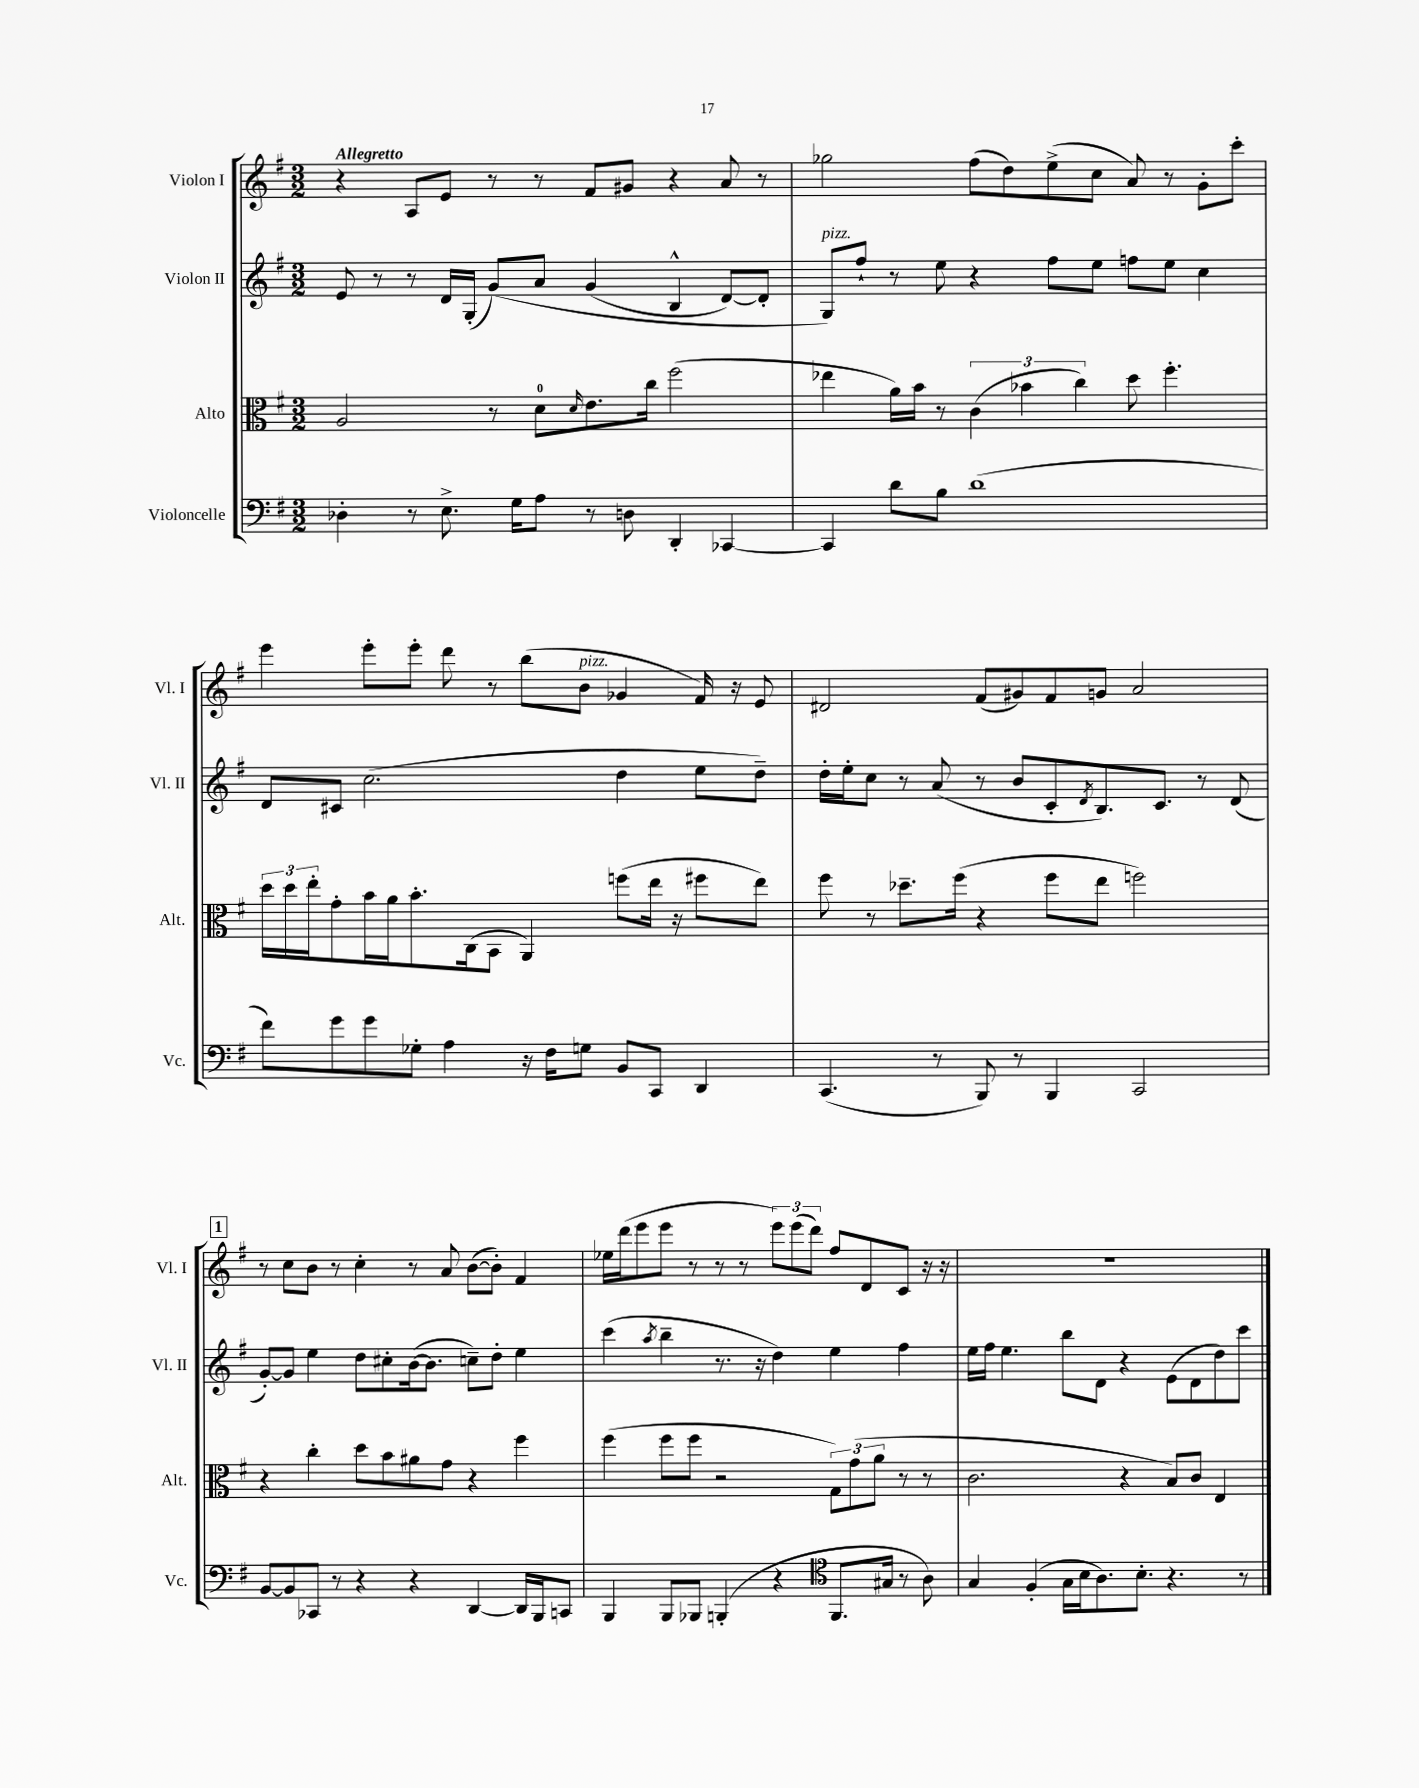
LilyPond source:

<<
\new StaffGroup <<
\new Staff = "s0" \with { instrumentName = "Violon I" shortInstrumentName = "Vl. I" } {
    \clef treble \key g \major \numericTimeSignature \time 3/2 \tempo "Allegretto"
    r4 a8 e'8 r8 r8 fis'8 gis'8 r4 a'8 r8 |
    ges''2 fis''8( d''8) e''8->( c''8 a'8) r8 g'8-. c'''8-. |
    e'''4 e'''8-. e'''8-. d'''8 r8 b''8( b'8^\markup { \italic "pizz." } ges'4 fis'16) r16 e'8 |
    dis'2 fis'8( gis'8) fis'8 g'8 a'2 |
    \mark \markup { \box "1" } r8 c''8 b'8 r8 c''4-. r8 a'8 b'8~( b'8-.) fis'4 |
    ees''16 d'''16( e'''8 e'''8 r8 r8 r8 \tuplet 3/2 { e'''8) e'''8( d'''8) } fis''8 d'8 c'8 r16 r16 |
    R1. \bar "|." |
}
\new Staff = "s1" \with { instrumentName = "Violon II" shortInstrumentName = "Vl. II" } {
    \clef treble \key g \major \numericTimeSignature \time 3/2
    e'8 r8 r8 d'16 g16-.( g'8)\( a'8 g'4( b4-^ d'8~) d'8-. |
    g8^\markup { \italic "pizz." }\) fis''8-! r8 e''8 r4 fis''8 e''8 f''8 e''8 c''4 |
    d'8 cis'8 c''2.( d''4 e''8 d''8--) |
    d''16-. e''16-. c''8 r8 a'8( r8 b'8 c'8-. \acciaccatura { d'8 } b8.) c'8. r8 d'8( |
    \mark \markup { \box "1" } g'8~-.) g'8 e''4 d''8 cis''8-. b'16~( b'8. c''8--) d''8-. e''4 |
    c'''4( \acciaccatura { a''8 } b''4-- r8. r16 d''4) e''4 fis''4 |
    e''16 fis''16 e''4. b''8 d'8 r4 e'8( d'8 d''8) c'''8 \bar "|." |
}
\new Staff = "s2" \with { instrumentName = "Alto" shortInstrumentName = "Alt." } {
    \clef alto \key g \major \numericTimeSignature \time 3/2
    a2 r8 d'8-0 \grace { d'16 } e'8. c''16 fis''2( |
    ees''4 a'16) b'16 r8 \tuplet 3/2 { c'4( bes'4 c''4) } d''8 fis''4.-. |
    \tuplet 3/2 { d''16 d''16 e''16-. } g'8-. b'16 a'16 b'8.-. c16( b,8 a,4) f''8( e''16 r16 fis''8 e''8) |
    fis''8 r8 des''8.-- fis''16( r4 fis''8 e''8 f''2) |
    \mark \markup { \box "1" } r4 c''4-. d''8 b'8 ais'8 g'8 r4 fis''4 |
    fis''4( fis''8 fis''8 r2 \tuplet 3/2 { g8) g'8( a'8 } r8 r8 |
    c'2. r4 b8) c'8 e4 \bar "|." |
}
\new Staff = "s3" \with { instrumentName = "Violoncelle" shortInstrumentName = "Vc." } {
    \clef bass \key g \major \numericTimeSignature \time 3/2
    des4-. r8 e8.-> g16 a8 r8 d8 d,4-. ces,4~ |
    ces,4 d'8 b8 d'1( |
    fis'8) g'8 g'8 ges8-. a4 r16 fis16 g8 b,8 c,8 d,4 |
    c,4.( r8 b,,8) r8 b,,4 c,2 |
    \mark \markup { \box "1" } b,8~ b,8 ces,8 r8 r4 r4 d,4~ d,16 b,,16 c,8 |
    b,,4 b,,8 bes,,8 b,,4-.( r4 \clef tenor fis,8. gis16 r8 a8) |
    g4 fis4-.( g16 b16 a8.) b8.-. r4. r8 \bar "|." |
}
>>
>>
\layout { \context { \Score \remove "Bar_number_engraver" } }
